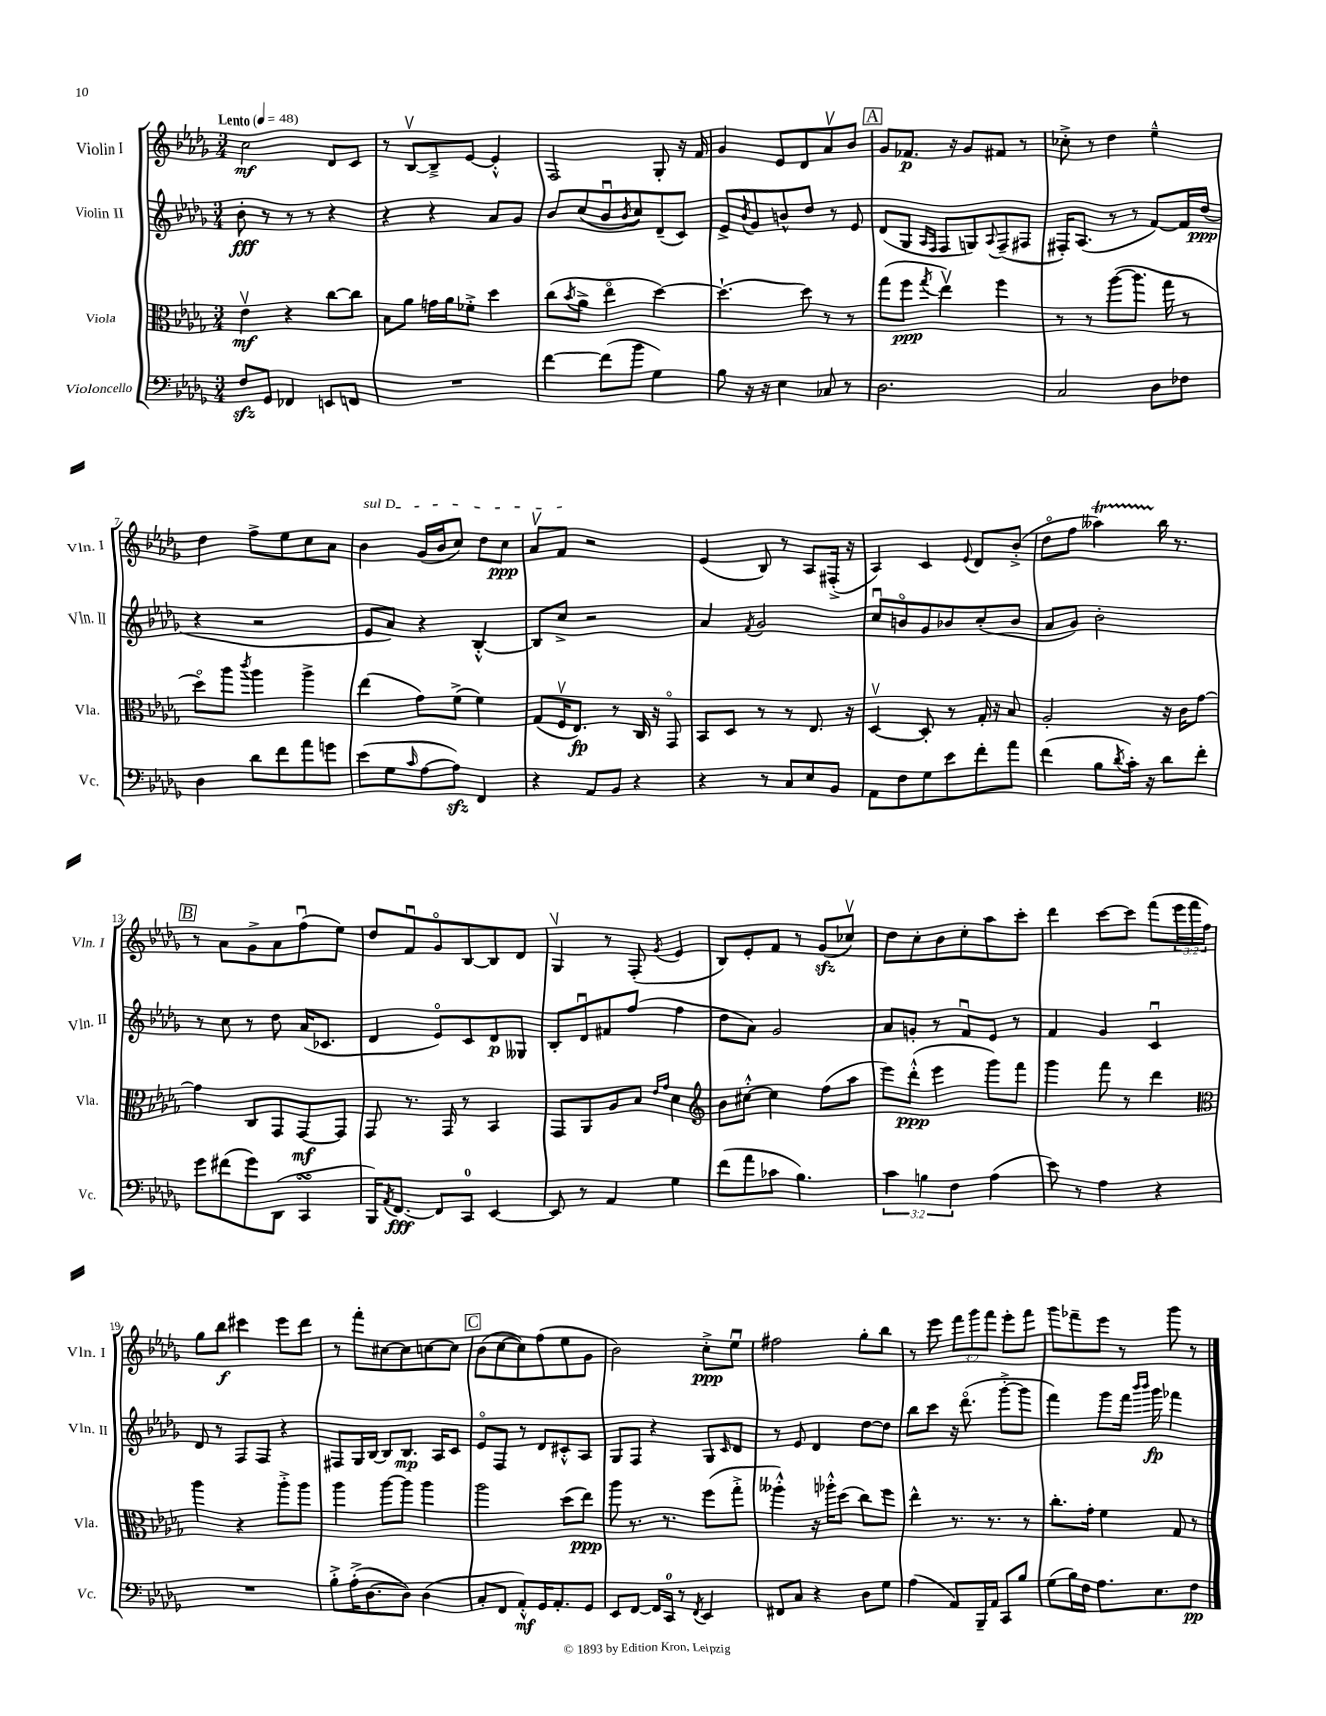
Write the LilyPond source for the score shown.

<<
\new StaffGroup <<
\new Staff = "s0" \with { instrumentName = "Violin I" shortInstrumentName = "Vln. I" } {
    \clef treble \key des \major \numericTimeSignature \time 3/4 \override Staff.TupletNumber.text = #tuplet-number::calc-fraction-text \tempo "Lento" 4 = 48
    c''2\mf des'8 c'8 |
    r8 bes8~\upbow bes8---> ees'8~ ees'4-.-^ |
    f2 ges8-. r16 f'16 |
    ges'4 ees'8 des'8 aes'8\upbow bes'8 |
    \mark \markup { \box "A" } ges'8 fes'8.\p r16 ges'8 fis'8 r8 |
    ces''8-.-> r8 des''4 ees''4---^ |
    des''4 f''8-> ees''8 c''8 aes'8 |
    \once \override TextSpanner.bound-details.left.text = \markup { \italic "sul D" } bes'4\startTextSpan ges'16( bes'16 c''8) des''8 c''8\ppp |
    aes'8\upbow f'8\stopTextSpan r2 |
    ees'4( bes8) r8 aes8 fis16-.->( r16 |
    aes4) c'4 \appoggiatura { ees'8 } des'8 bes'8-.->( |
    des''8\flageolet f''8 aeses''4\startTrillSpan) bes''16\stopTrillSpan r8. |
    \mark \markup { \box "B" } r8 aes'8 ges'8-> aes'8 f''8\downbow( ees''8) |
    des''8 f'8\downbow ges'8\flageolet bes8~ bes8 des'8 |
    ges4\upbow r8 f8-.( \acciaccatura { ges'8 } ees'4 |
    bes8) ees'8-. f'8 r8 ges'8\sfz( ces''8\upbow) |
    des''8 c''8-. bes'8 c''8-. aes''8 c'''8-. |
    des'''4 c'''8~ c'''8 f'''8( \tuplet 3/2 { ees'''16 f'''16 f''16) } |
    ges''8 bes''8\f cis'''4 ees'''8 des'''8 |
    r8 f'''8-. cis''8~ cis''8 c''8~ c''8 |
    \mark \markup { \box "C" } bes'8( c''8~ c''8) f''8( ees''8 ges'8 |
    bes'2) c''8-.->\ppp ees''8\downbow |
    fis''2 ges''8-. bes''8 |
    r8 ees'''8 \tuplet 3/2 { f'''8 ges'''8 f'''8 } ees'''8-. f'''8 |
    ges'''8 fes'''8-- ees'''8 r8 ges'''8 r8 \bar "|." |
}
\new Staff = "s1" \with { instrumentName = "Violin II" shortInstrumentName = "Vln. II" } {
    \clef treble \key des \major \numericTimeSignature \time 3/4
    bes'8-.\fff r8 r8 r8 r4 |
    r4 r4 aes'8 ges'8 |
    bes'8 c''8( bes'8\downbow \acciaccatura { bes'8 } c''8) des'8--( c'8) |
    ees'8-> \acciaccatura { bes'8 } ges'8 b'8-^ des''8 r8 ees'8 |
    \mark \markup { \box "A" } des'8( ges8 \grace { aes16 f16 } f8 g8) \appoggiatura { aes8 } f8--( fis8 |
    fis16-.) aes8.( r8 r8 f'8~) f'16 des''16\ppp( |
    r4 r2 |
    ees'8 aes'8) r4 bes4~-.-^ |
    bes8 c''8-> r2 |
    aes'4 \acciaccatura { f'8 } ges'2 |
    c''8\downbow b'8\flageolet ges'8 bes'8 c''8-.( bes'8 |
    aes'8 ges'8) bes'2-. |
    \mark \markup { \box "B" } r8 c''8 r8 des''8 aes'16( ces'8. |
    des'4 ees'8\flageolet) c'8 des'8\p geses8 |
    bes8-. des'8\downbow fis'8 f''8( f''4 |
    des''8 aes'8) ges'2 |
    aes'8 g'8-. r8 f'8\downbow ees'8 r8 |
    f'4 ges'4 c'4\downbow |
    des'8 r8 f8 f8 r4 |
    fis8 ges16 bes16~ bes8 bes8.\mp aes16 c'8 |
    \mark \markup { \box "C" } ees'8\flageolet f8 r8 des'8 cis'8-.-^ aes8 |
    ges8 f8 r4 ges8 \grace { c'16 } des'8 |
    r8 ees'8 des'4 des''8~ des''8 |
    bes''8 c'''8 r16 des'''8.\flageolet( ges'''8~-.-> ges'''8 |
    f'''4) ges'''8 f'''16 \grace { bes'''16 bes'''16 } ges'''16\fp fes'''4 \bar "|." |
}
\new Staff = "s2" \with { instrumentName = "Viola" shortInstrumentName = "Vla." } {
    \clef alto \key des \major \numericTimeSignature \time 3/4
    ees'4\upbow\mf r4 c''8~ c''8 |
    bes8 aes'8 g'16 aes'16 fes'8-.-> des''4 |
    c''8( \acciaccatura { bes'8 } aes'8-> ees''4\flageolet des''4~) |
    des''4.~-! des''8 r8 r8 |
    \mark \markup { \box "A" } ges''8( f''8\ppp \acciaccatura { ges''8 } ees''4\upbow) f''4 |
    r8 r8 aes''8~( aes''8. ges''16 r8 |
    des''8\flageolet) aes''8 \acciaccatura { c'''8 } aes''4 aes''4-> |
    ees''4( ges'8) f'8->( f'4) |
    ges8( f16\upbow ees8.\fp) r8 c16 r16 ges,8\flageolet |
    bes,8 des8 r8 r8 ees8. r16 |
    des4~\upbow des8-. r8 ges16-. r16 bes8 |
    aes2-. r16 c'16 ges'8~ |
    \mark \markup { \box "B" } ges'4 c8 ges,8 ges,8~\mf ges,8 |
    ges,8 r8. ges,16 r8 bes,4 |
    ges,8 aes,8 aes8 bes8 \grace { ees'16 ges'16 } des'4 |
    \clef treble bes'8 cis''8~-.-^ cis''4 f''8( aes''8 |
    ees'''8) des'''8-.-^\ppp( ees'''4 ges'''8) f'''8 |
    ges'''4 f'''8 r8 des'''4 |
    \clef alto aes''4 r4 aes''8-.-> aes''8 |
    aes''4 aes''8~ aes''8 aes''4 |
    \mark \markup { \box "C" } aes''2 des''8( ees''8\ppp) |
    aes''8 r8. r8. f''8( ges''8-.-> |
    aeses''4-.-^) r16 aes''16-.-^ des''8( c''8) f''8 |
    ees''4-^ r8. r8. r8 |
    c''8.-. ges'16-. f'4 ges8 r8 \bar "|." |
}
\new Staff = "s3" \with { instrumentName = "Violoncello" shortInstrumentName = "Vc." } {
    \clef bass \key des \major \numericTimeSignature \time 3/4 \override Staff.TupletNumber.text = #tuplet-number::calc-fraction-text
    f8\sfz ges,8 fes,4 e,8 f,8 |
    R2. |
    f'4~ f'8( bes'8 ges4) |
    bes8 r16 r16 ees4 ces8 r8 |
    \mark \markup { \box "A" } des2. |
    c2 des8 fes8 |
    des4 des'8 f'8 aes'8 g'8 |
    ees'8( ges8 \grace { c'16 } aes8~ aes8\sfz) f,4 |
    r4 aes,8 bes,8 r4 |
    r4 r8 c8 ees8 bes,8 |
    aes,8 f8 ges8 ees'8 f'8-. aes'8 |
    f'4( bes8 \acciaccatura { des'8 } c'16-.) r16 des'8 f'8-. |
    \mark \markup { \box "B" } ges'8 fis'8( ges'8) des,8( c,4\turn |
    bes,,16) \acciaccatura { aes,8 } f,8.~\fff f,8 c,8-0 ees,4~ |
    ees,8 r8 aes,4 ges4 |
    f'8( aes'8 ces'8 bes4.) |
    \tuplet 3/2 { c'4 b4 f4 } aes4( |
    ees'8) r8 aes4 r4 |
    R2. |
    bes8-.-> aes16-.->( des8.~ des8) des4( |
    \mark \markup { \box "C" } c8-. f,8 aes,8-.-^\mf) ges,16 aes,8.-. ges,8 |
    ees,8 f,8~ f,16 c,16-0 r8 \acciaccatura { f,8 } ees,4 |
    fis,8 c8 r4 des8 ges8 |
    aes4( aes,8) bes,,16-- aes,16 c,8 bes8 |
    ges8( bes16) f16 aes8. ees8. f8\pp \bar "|." |
}
>>
>>
